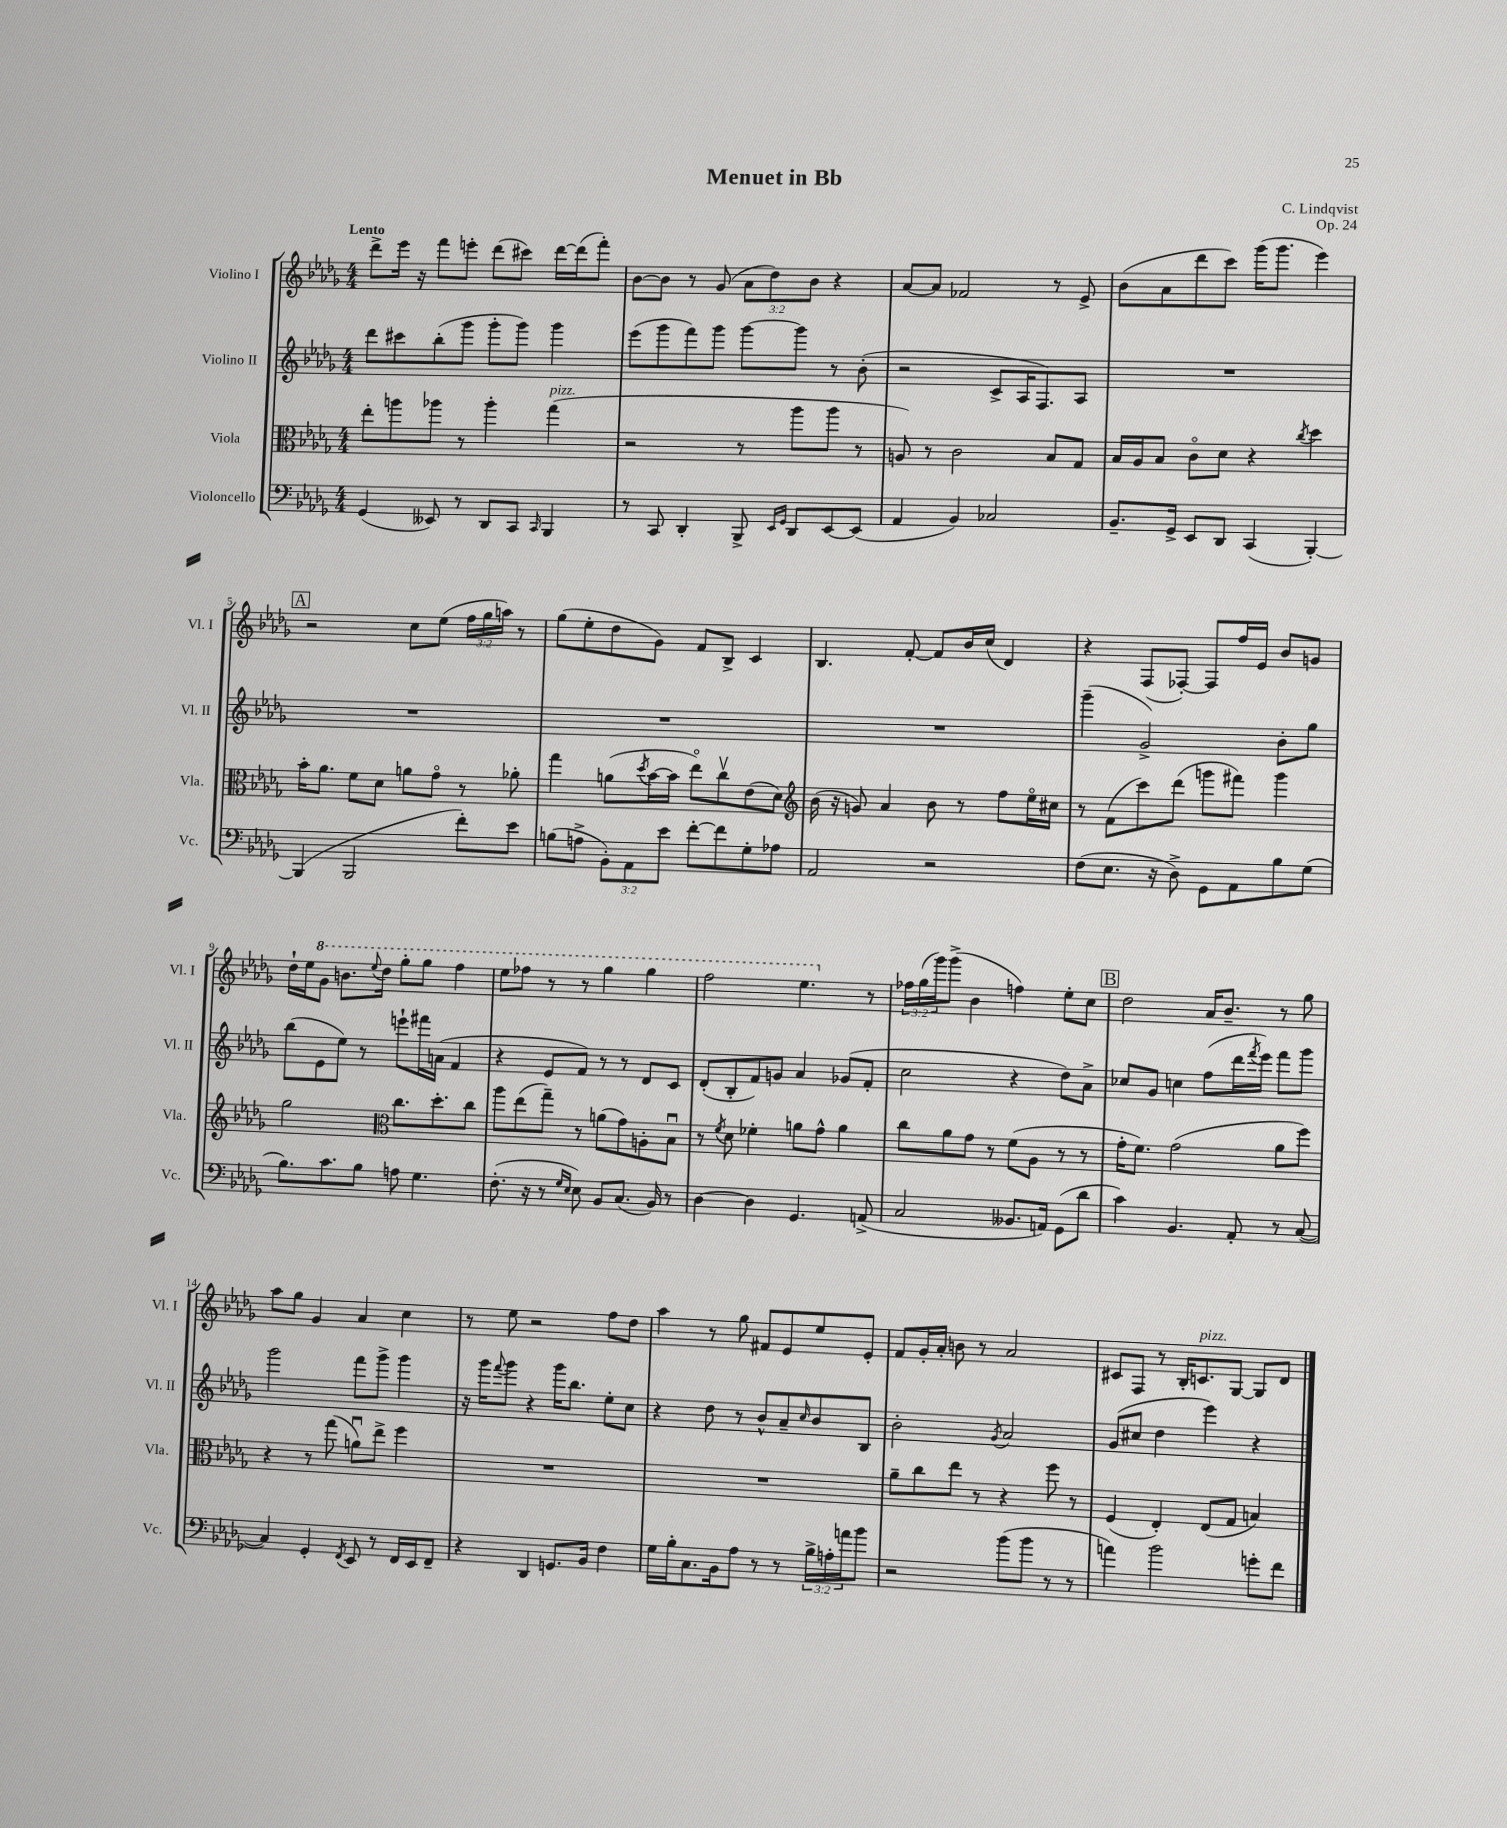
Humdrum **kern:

**kern	**kern	**kern	**kern
*staff4	*staff3	*staff2	*staff1
*clefF4	*clefC3	*clefG2	*clefG2
*k[b-e-a-d-g-]	*k[b-e-a-d-g-]	*k[b-e-a-d-g-]	*k[b-e-a-d-g-]
*M4/4	*M4/4	*M4/4	*M4/4
(4GG-	8ee-'	8ddd-	8ddd-^
.	8aa	8ccc#	16eee-
.	.	.	16r
8EE--)	8aa-	(8bb-'	8fff
8r	8r	8ggg-	8eee'
8DD-	4aa-'	8ggg-'	(8ddd-
8CC	.	8ggg-)	8ccc#)
16qqCC	.	.	.
4BBB-	(4gg-	4ggg-	[16ddd-
.	.	.	(16ddd-]
.	.	.	8fff')
=	=	=	=
8r	2r	(8eee-	[8b-
8CC	.	8ggg-	8b-]
4DD-'	.	8fff)	8r
.	.	8ggg-	(8g-
8BBB-^	8r	[8ggg-	12a-
.	.	.	12dd-)
16qqEE-	.	.	.
16qqGG-	.	.	.
8DD-	8aa-	8ggg-]	.
.	.	.	12b-
[8EE-	8aa-	8r	4r
(8EE-]	8r	(8b-'	.
=	=	=	=
4AA-	8A)	2r	[8a-
.	8r	.	8a-]
4BB-)	2c	.	2f-
2C-	.	8c^	.
.	.	16A-	.
.	.	8.F)	.
.	8B-	.	8r
.	8G-	8A-	8e-^
=	=	=	=
8.BB-~	16B-	1r	(8b-
.	16A-	.	.
.	8B-	.	8a-
16GG-^	.	.	.
8EE-	8co	.	8ddd-
8DD-	8d-	.	8ccc)
(4CC	4r	.	(16ggg-
.	.	.	8.ggg-
.	8qcc	.	.
[4BBB-')	4dd-	.	4eee-)
=	=	=	=
(4BBB-]	16b-'	1r	2r
.	8.a-	.	.
2BBB-	8f	.	.
.	8d-	.	.
.	8a	.	8cc
.	8g-o	.	(8ee-
8f')	8r	.	24ff
.	.	.	24gg-
.	.	.	24aa)
8e-	8a-'	.	8r
=	=	=	=
(8B	4gg-	1r	(8gg-
8A^	.	.	8ee-'
12BB-')	(8a	.	8dd-
12AA-	.	.	.
.	8qdd-	.	.
.	[16b-	.	8g-)
12e-	.	.	.
.	16b-]	.	.
[8f'	8ee-o)	.	8f
8f]	8ccv	.	8B-^
8G-'	(8e-	.	4c
8A-	8d-)	.	.
=	=	=	=
*	*clefG2	*	*
2AA-	(16b-	1r	4.B-
.	16r	.	.
.	8g)	.	.
.	4a-	.	.
.	.	.	[8f'
2r	8b-	.	8f]
.	8r	.	16b-
.	.	.	(16cc
.	8ff	.	4d-)
.	16ee-o	.	.
.	16cc#	.	.
=	=	=	=
(8F	8r	(4ggg-~	4r
8.E-	(8f	.	.
.	8ccc)	2g-^)	(8F
16r	.	.	.
8D-^)	(8ddd-	.	[8F-')
8GG-	8ggg	.	8F-]
8AA-	8fff#)	.	16ff
.	.	.	16e-
8B-	4ggg	8b-'	8b-
(8G-	.	8gg-	8g
=	=	=	=
8.B-)	2gg-	(8bb-	16dd-`
.	.	.	16ee-
.	.	8e-	8gg-
8.c	.	.	.
.	.	8ee-)	8.bb
8B-	.	8r	.
.	.	.	8qqeee-
.	.	.	16ddd-
*	*clefC3	*	*
8A	8.cc	8eee`	8ggg-'
4.G-	.	16fff#	8ggg-
.	8.dd-'	(16a	.
.	.	4f	4fff
.	8cc	.	.
=	=	=	=
(8.F'	8aa-	4r	8eee-
.	(8ee-	.	8fff-
16r	.	.	.
8r	8gg-~)	8e-	8r
16qqG-	.	.	.
16qqE-	.	.	.
8E-)	8r	8f)	8r
8BB-	(8a	8r	4ggg-
(8.C	8g-)	8r	.
.	8A'	8d-	4ggg-
16BB-)	.	.	.
8r	8B-u	8c	.
=	=	=	=
[4D-	8r	(8d-'	2fff
.	8qf	.	.
.	8d-	8B-'	.
4D-]	4f-'	8f)	.
.	.	8g	.
4.GG-	8a	4a-	4.eee-
.	8g-^^	.	.
.	4a	(8g-	.
(8AA^	.	8f'	8r
=	=	=	=
2C	8cc	2cc	24ff-
.	.	.	(24gg-
.	.	.	24ggg-)
.	8a-	.	(8ggg-^
.	8g-	.	4b-
.	8r	.	.
8.BB--	(8f	4r	4ff)
.	8A-	.	.
16AA)	.	.	.
(8GG-	8r	8dd-)	8ee-'
8d-	8r	8a-^	8cc
=	=	=	=
4c)	16g-'	8cc-	2dd-
.	8.f)	.	.
.	.	8g-	.
4.BB-	(2g-	4cc	.
.	.	(8ff	16a-
.	.	.	8.b-~
8AA-'	.	16ddd-	.
.	.	8qfff	.
.	.	16eee-)	.
8r	8a-	8fff	8r
([8C	8ff)	8ggg-	8gg-
=	=	=	=
4C])	4r	2ggg-	8aa-
.	.	.	8gg-
4GG-'	8r	.	4g-
.	(8gg-	.	.
8qFF	.	.	.
8EE-	8au)	8fff	4a-
8r	8ee-^	8ggg-^	.
16FF	4ff	4ggg-	4cc
16EE-	.	.	.
8FF~	.	.	.
=	=	=	=
4r	1r	16r	8r
.	.	16ggg-	.
.	.	8qqfff	.
.	.	8ggg-	8ee-
4DD-	.	4r	2r
8.GG	.	16ggg-	.
.	.	8.bb-	.
16BB-	.	.	.
4F	.	8ee-'	8ff
.	.	8cc	8dd-
=	=	=	=
16G-	1r	4r	4aa-
16B-'	.	.	.
8.C	.	.	.
.	.	8dd-	8r
16BB-	.	.	.
8A-	.	8r	8gg-
8r	.	8b-^^	8f#
8r	.	8a-~	8e-
.	.	16qqcc	.
24B-^	.	8b-	8ee-
24A'	.	.	.
24a	.	.	.
8b-	.	8B-	8e-'
=	=	=	=
2r	8a-~	2b-'	8f
.	8cc	.	16g-'
.	.	.	16a-'
.	8ee-	.	8b
.	8r	.	8r
.	.	8qg-	.
(8b-	4r	2a-	2a-
8b-	.	.	.
8r	8ff	.	.
8r	8r	.	.
=	=	=	=
4a)	(4F	(8g-	8c#
.	.	8cc#	8F
2b-	4E-')	4dd-	8r
.	.	.	16B-'
.	.	.	8.c
.	(8E-	4eee-)	.
.	8G-	.	[8G-
8g'	4B)	4r	8G-]
8f	.	.	8d-
==	==	==	==
*-	*-	*-	*-
